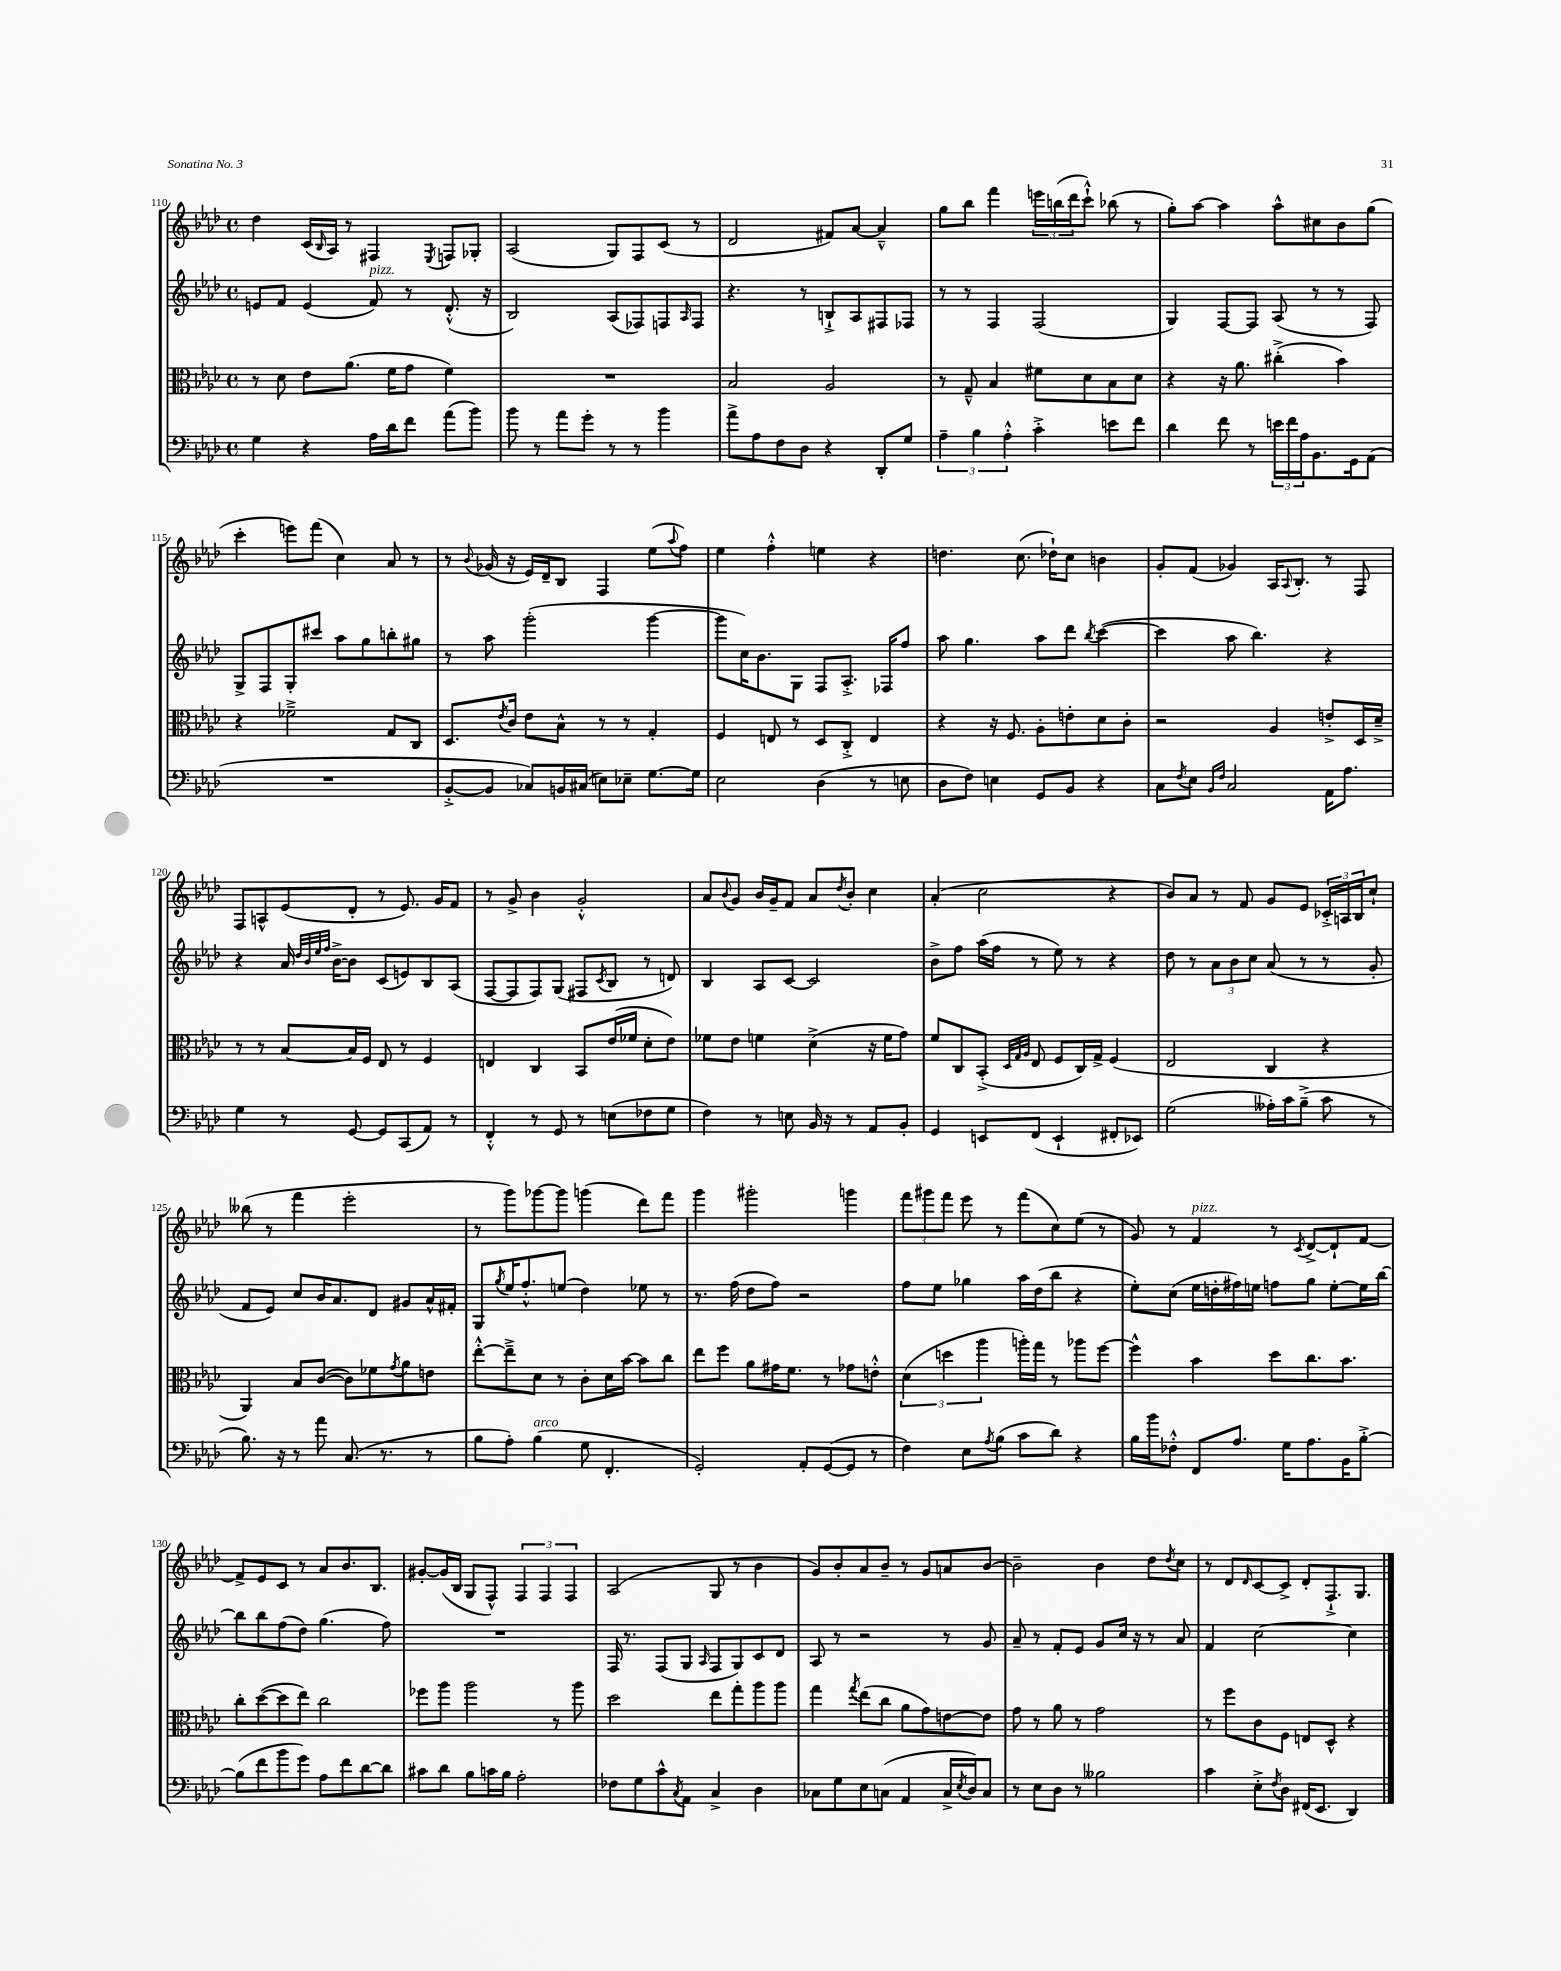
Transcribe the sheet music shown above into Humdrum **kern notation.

**kern	**kern	**kern	**kern
*staff4	*staff3	*staff2	*staff1
*clefF4	*clefC3	*clefG2	*clefG2
*k[b-e-a-d-]	*k[b-e-a-d-]	*k[b-e-a-d-]	*k[b-e-a-d-]
*M4/4	*M4/4	*M4/4	*M4/4
*met(c)	*met(c)	*met(c)	*met(c)
4G	8r	8e	4dd-
.	8d-	8f	.
4r	8e-	(4e	(16c
.	.	.	16qqB-
.	.	.	16A-)
.	(8.a-	.	8r
16A-	.	8f)	4F#
16d-	16f	.	.
8f	8g	8r	.
.	.	.	8qE-
(8a-	4f)	(8.d-'^^	8F
8b-)	.	.	8G-'
.	.	16r	.
=	=	=	=
8b-	1r	2B-)	(2A-
8r	.	.	.
8a-	.	.	.
8g'	.	.	.
8r	.	(8A-	8G)
8r	.	8F-)	8F
4b-	.	8F	(8c
.	.	16qqA-	.
.	.	8F	8r
=	=	=	=
8a-^	2B-	4.r	2d-
8A-	.	.	.
8F	.	.	.
8D-	.	8r	.
4r	2A-	8B`^	8f#)
.	.	8A-	[8a-
8DD-'	.	8F#	4a-~^^]
8G	.	8F-	.
=	=	=	=
6A-~	8r	8r	8gg
.	8G~^^	8r	8bb-
6B-	.	.	.
.	4B-	4F	4fff
6A-'^^	.	.	.
4c'^	8f#	(2F	24eee
.	.	.	(24bb
.	.	.	24ddd-
.	8d-	.	8ccc`^^)
8e	8B-	.	(8bb-
8f	8d-	.	8r
=	=	=	=
4d-	4r	4G)	8gg')
.	.	.	[8aa-
8f	16r	[8F	4aa-]
.	8.a-	.	.
8r	.	8F]	.
24e	(4cc#'^	(8A-	8aa-^^
24f	.	.	.
24A-	.	.	.
8.BB-	.	8r	8cc#
.	4b-)	8r	8b-
16GG	.	.	.
(8AA-	.	8F)	(8gg
=	=	=	=
1r	4r	8G^	4ccc'
.	.	8F	.
.	2f-~^	8G'	8eee)
.	.	8ccc#	(8fff
.	.	8aa-	4cc)
.	.	8gg	.
.	8G	8bb'	8a-
.	8C	8gg#	8r
=	=	=	=
[8BB-'^	8.D-	8r	8r
.	.	.	8qqb-
8BB-]	.	8aa-	(16g-
.	8qe-	.	.
.	16c	.	16r
8C-)	8e-	(2ggg'	16e-)
.	.	.	16d-~
16BB	8B-^^	.	8B-
(16C#	.	.	.
8E)	8r	.	4F
8E-~	8r	.	.
[8.G	4G'	[4ggg	(8ee-
.	.	.	8qqaa-
.	.	.	8ff)
16G]	.	.	.
=	=	=	=
2E-	4F	8ggg]	4ee-
.	.	16cc)	.
.	.	8.b-	.
.	8E	.	4ff'^^
.	8r	8G	.
(4D-	8D-	8F	4ee
.	8C'^	8.A-'^	.
8r	4E	.	4r
.	.	16F-	.
8E	.	8ff	.
=	=	=	=
8D-	4r	8aa-	4.dd
8F)	.	4.gg	.
4E	16r	.	.
.	8.F	.	.
.	.	.	(8.cc
8GG	8A-'	8aa-	.
.	.	.	16dd-`)
8BB-	8e'	8ddd-	8cc
.	.	8qbb-	.
4r	8d-	([4ccc	4b
.	8c'	.	.
=	=	=	=
8C	2r	4ccc]	8g'
8qF	.	.	.
8E-	.	.	(8f
16qqBB-	.	.	.
16qqF	.	.	.
2C	.	8aa-	4g-)
.	.	4.bb-)	.
.	4A-	.	16A-
.	.	.	8qqA-
.	.	.	8.B-'
16AA-	8e'^	4r	8r
8.A-	.	.	.
.	16D-	.	8F
.	16d-~^	.	.
=	=	=	=
4G	8r	4r	8F
.	8r	.	8A^^
8r	[8B-	16a-	(8e-
.	.	32qqdd-	.
.	.	32qqb-	.
.	.	32qqee-	.
.	.	32qqff	.
.	.	[16b-^	.
[8GG	16B-]	8b-]	8d-'
.	16F	.	.
8GG]	8E-	(8c	8r
(8CC	8r	8e)	8.e-)
8AA-)	4F	8B-	.
.	.	.	16g
8r	.	(8A-	8f
=	=	=	=
4FF'^^	4E	[8F	8r
.	.	8F]	8g^
8r	4C	8F)	4b-
8GG	.	(8G	.
8r	8BB-	8F#	2g'^^
.	.	8qc	.
(8E	(16e-	8B-	.
.	16f-	.	.
8F-	8d-'	8r	.
8G	8e-)	8d)	.
=	=	=	=
4F)	8f-	4B-	8a-
.	.	.	8qqb-
.	8e-	.	8g
8r	4f	8A-	16b-
.	.	.	16g~
8E	.	[8c	8f
16BB-	(4d-^	2c]	8a-
16r	.	.	.
.	.	.	8qdd-
8r	.	.	8b-'
8AA-	16r	.	4cc
.	16f	.	.
8BB-'	8g)	.	.
=	=	=	=
4GG	8f	8b-^	(4a-'
.	8C	8ff	.
8EE	(8BB-'^	(16aa-	2cc
.	.	16ff	.
.	32qqD-	.	.
.	32qqG	.	.
.	32qqA-	.	.
(8FF	8E-	8r	.
4EE`	8F	8ee-)	.
.	16C)	8r	.
.	16G^	.	.
8FF#'	(4F	4r	4r
8EE-)	.	.	.
=	=	=	=
(2G	2E-	8dd-	8b-)
.	.	8r	8a-
.	.	12a-	8r
.	.	12b-	.
.	.	.	8f
.	.	12cc	.
16A--')	4C	(8a-	8g
16c	.	.	.
(8B-~^	.	8r	8e-
8c	4r	8r	24c-'^
.	.	.	24A
.	.	.	24B-
8r	.	8g'	8cc`
=	=	=	=
8.B-)	4AA-)	8f	(8bb--
.	.	8e-)	8r
16r	.	.	.
8r	8B-	8cc	4fff
8a-	([8c	16b-	.
.	.	8.a-	.
(8.C	8c])	.	2eee-'
.	8f-	8d-	.
8.r	.	.	.
.	8qg	.	.
.	8a-	8g#	.
8r	8e	16a-^^	.
.	.	16f#'	.
=	=	=	=
8B-	[8ee-'^^	8G	8r
.	.	8qgg	.
8A-')	8ee-~^]	16ee-	8ggg)
.	.	8.ff'^^	.
(4B-	8d-	.	[8ggg-
.	8r	(8ee	8ggg-]
8G	8c'	4dd-)	(4ggg
4.FF'	16d-	.	.
.	[16b-	.	.
.	8b-]	8ee-	8ddd-)
.	8cc	8r	8fff
=	=	=	=
2GG')	8ee-	8.r	4ggg
.	8ff	.	.
.	.	(16ff	.
.	8a-	8dd-	2ggg#'
.	16g#	8ff)	.
.	8.f	.	.
8AA-'	.	2r	.
([8GG	8r	.	.
8GG]	8g-	.	4ggg
8r	8e'^^	.	.
=	=	=	=
4F)	(6d-	8ff	12fff
.	.	.	12ggg#
.	.	8ee-	.
.	6dd	.	12fff
8E-	.	4gg-	8eee-
.	6aa-	.	.
8qA-	.	.	.
(8B-	.	.	8r
8c	16aa')	16aa-	(8fff
.	16gg	(16dd-	.
8d-)	8r	8bb-	8cc)
4r	8aa-	4r	(8ee-
.	[8ff	.	8r
=	=	=	=
16B-	4ff^^]	8ee-')	8g)
16b-	.	.	.
8F-'^^	.	(8cc	8r
8FF	4b-	16ee-	4f
.	.	16dd'	.
8.A-	.	16ff#)	.
.	.	16ee	.
.	8dd-	8ff	8r
16G	.	.	.
.	.	.	8qc
8.A-	8.cc	8gg	[8d-^
.	.	[8ee'	8d-`]
16BB-	8.b-	.	.
[8B-'^	.	16ee]	[8f
.	.	[16bb-	.
=	=	=	=
(8B-]	8cc'	8bb-]	8f^]
8f	([8dd-	8bb-	8e-
8b-	8dd-]	(8ff	8c
8g)	8ee-)	8dd-)	8r
8A-	2cc	(4.gg	8a-
8f	.	.	8.b-
[8d-	.	.	.
.	.	.	8.B-
8d-]	.	8ff)	.
=	=	=	=
8c#	8ff-	1r	[8g#'
8d-	8aa-	.	(16g#]
.	.	.	16B-
8B-	2aa-	.	8G
16c	.	.	8F^^)
16B-	.	.	.
2A-'	.	.	6F
.	.	.	6F
.	8r	.	.
.	.	.	6F
.	8aa-	.	.
=	=	=	=
8F-	2dd-	16F	(2A-
.	.	8.r	.
8G	.	.	.
8c^^	.	(8F	.
8qC	.	.	.
8AA-	.	8G	.
.	.	16qqA-	.
4C^	8ee-	8F	8G
.	8gg'	8G)	8r
4D-	8aa-	8c	4b-
.	8aa-	8d-	.
=	=	=	=
8C-	4gg	8A-	8g)
8G	.	8r	8b-'
.	8qgg	.	.
8E-	(8ee-	2r	8a-
(8C	8cc	.	8b-~
4AA-	8a-	.	8r
.	8g)	.	8g
16C^	[8e	8r	8a
8qE-	.	.	.
16D-)	.	.	.
8C	8e]	8g	[8b-
=	=	=	=
8r	8g	8a-~	2b-~]
8E-	8r	8r	.
8D-	8a-	8f'	.
8r	8r	8e-	.
2B--	2g	8g	4b-
.	.	16cc	.
.	.	16r	.
.	.	8r	8dd-
.	.	.	8qdd-
.	.	8a-	8cc
=	=	=	=
4c	8r	4f	8r
.	8ff	.	8d-
.	.	.	16qqd-
8E-'^	8c	[2cc	[8c
8qF	.	.	.
8D-	8F	.	8c^]
(16FF#	8E	.	8d-'
8.EE-	.	.	.
.	8D-^^	.	8.F`^
4DD-)	4r	4cc]	.
.	.	.	8.G
==	==	==	==
*-	*-	*-	*-
